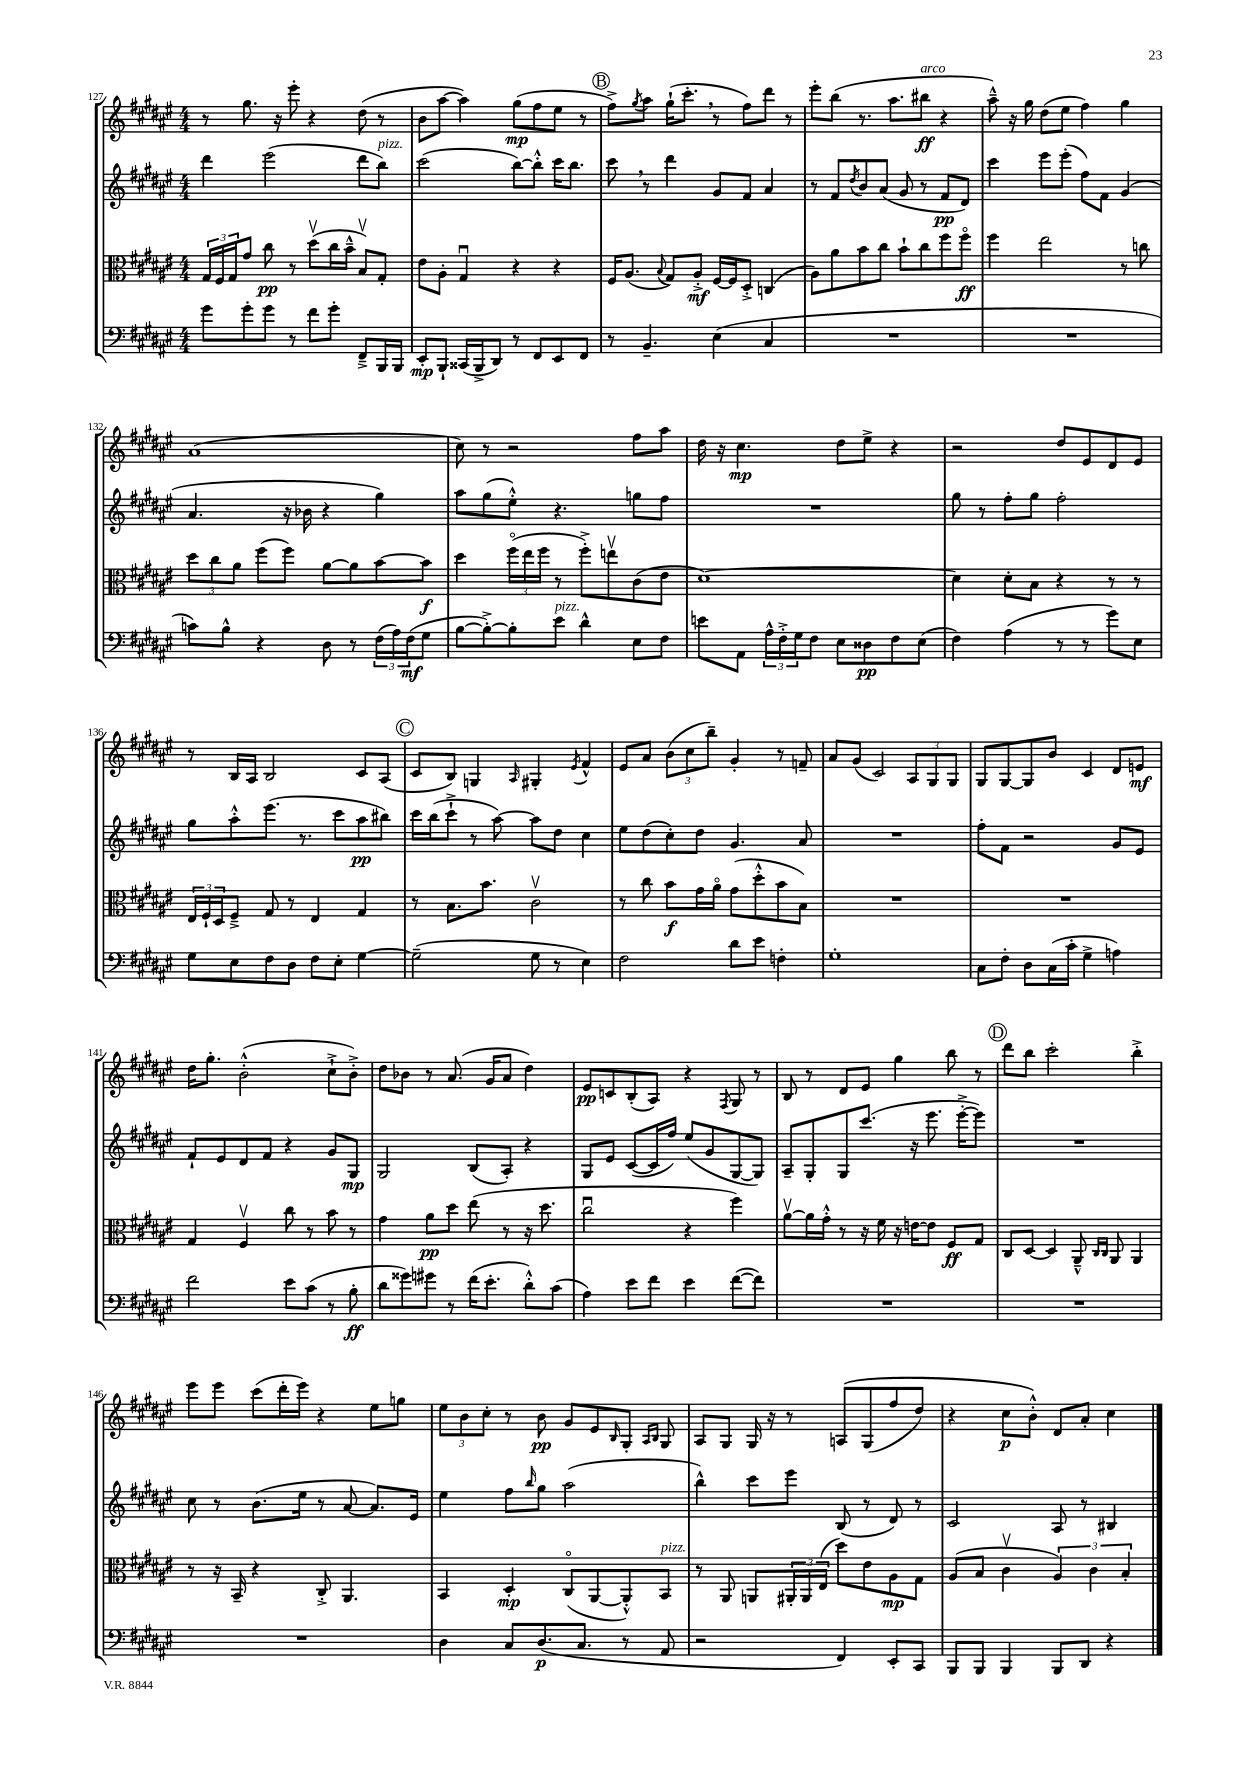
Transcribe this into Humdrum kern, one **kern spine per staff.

**kern	**kern	**kern	**kern
*staff4	*staff3	*staff2	*staff1
*clefF4	*clefC3	*clefG2	*clefG2
*k[f#c#g#d#a#e#]	*k[f#c#g#d#a#e#]	*k[f#c#g#d#a#e#]	*k[f#c#g#d#a#e#]
*M4/4	*M4/4	*M4/4	*M4/4
8g#\L	24G#/LL	4ddd#\	8r
.	24F#/	.	.
.	24G#/J	.	.
8g#'\	8g#/J	.	8.gg#\
8g#\J	8cc#\	(2eee#\	.
.	.	.	16r
8r	8r	.	8eee#'\
8f#\L	(8dd#v\L	.	4r
8g#'\J	16cc#\L	.	.
.	16b~^^\JJ	.	.
8FF#~^/L	8Bv/L)	8ddd#\L	(8dd#\
16BBB/L	8G#'/J	8bb\J)	8r
16BBB/JJ	.	.	.
=	=	=	=
8EE#'/L	8e#\L	(2ccc#\	8b\L
8BBB`/J	8A#'\J	.	[8aa#\J
(16CC##/LL	4G#u/	.	4aa#\])
16BBB^/J	.	.	.
8DD#/J)	.	.	.
8r	4r	[8bb\L)	(8gg#\L
8FF#/L	.	8bb'^^\]J	8ff#\
8EE#/	4r	16ccc#\LK	8ee#\J
.	.	8.bb\J	.
8FF#/J	.	.	8r
=	=	=	=
8r	16F#/LK	8ccc#\	8ff#^\L)
.	(8.A#/J	.	.
.	.	.	8qgg#/
4.BB~/	.	8r	8aa#\J
.	8qqB/	.	.
.	8G#/L)	4ddd#\	(16gg#`\LK
.	.	.	8.ccc#'\J
.	8A#'^/J	.	.
(4E#\	[16F#/LL	8g#/L	8r
.	16F#/]J	.	.
.	8D#'^/J	8f#/J	8ff#\L)
4C#/	(4C/	4a#/	8ddd#\J
.	.	.	8r
=	=	=	=
1r	8A#\L)	8r	8eee#'\L
.	8a#\	8f#/L	(8bb\J
.	.	8qdd#/	.
.	8b\	8b/	8.r
.	8cc#\J	(8a#/J	.
.	.	.	8.aa#\L
.	8b`\L	8g#/	.
.	8cc#\	8r	8bb#\J
.	8ff#\	8f#/L	4r
.	8ff#o\J	8d#/J)	.
=	=	=	=
1r	4ff#\	4ccc#\	8aa#~^^\)
.	.	.	16r
.	.	.	16gg#\
.	2ee#\	8eee#\L	(8dd#\L
.	.	(8eee#'\J	8ee#\J
.	.	8ff#\L)	4ff#\)
.	.	8f#\J	.
.	8r	(4g#/	4gg#\
.	8cc\	.	.
=	=	=	=
8c\L)	12dd#\L	4.a#/	(1a#
.	12cc#\	.	.
8B^^\J	.	.	.
.	12a#\J	.	.
4r	(8ff#\L	.	.
.	8ff#\J)	16r	.
.	.	16b-\	.
8D#\	[8a#\L	4r	.
8r	8a#\]	.	.
(24F#\LL	[8b\	4gg#\)	.
24A#\)	.	.	.
(24F#\J	.	.	.
8G#\J	8b\]J	.	.
=	=	=	=
[8B\L	4dd#\	8aa#\L	8cc#\)
8B'^\_)	.	(8gg#\	8r
8B'\]	(24ff#o\LL	8ee#'^^\J)	2r
.	24ee#\	.	.
.	24ff#\JJ	.	.
8e#\J	8r	4.r	.
4d#^^\	8ff#'^\L)	.	.
.	8eev\	.	.
8E#\L	(8c#\	8gg\L	8ff#\L
8F#\J	8e#\J	8ff#\J	8aa#\J
=	=	=	=
8e\L	[1d#)	1r	16dd#\
.	.	.	16r
8AA#\J	.	.	4.cc#\
24A#^^\LL	.	.	.
24F#'^\	.	.	.
24G#\J	.	.	.
8F#\J	.	.	.
8E#\L	.	.	8dd#\L
8D##\	.	.	8ee#^\J
8F#\	.	.	4r
(8E#\J	.	.	.
=	=	=	=
4F#\)	4d#\]	8gg#\	2r
.	.	8r	.
(4A#\	8d#'\L	8ff#'\L	.
.	8B\J	8gg#\J	.
8r	4r	2ff#'\	8dd#/L
8r	.	.	8e#/
8g#\L)	8r	.	8d#/
8E#\J	8r	.	8e#/J
=	=	=	=
8G#\L	24E#/LL	8gg#\L	8r
.	24F#`/	.	.
.	24D#/J	.	.
8E#\	8F#~^/J	8aa#'^^\	16B/LL
.	.	.	16A#/JJ
8F#\	8G#/	(8.eee#\J	2B/
8D#\J	8r	.	.
.	.	8.r	.
8F#\L	4E#/	.	.
8E#'\J	.	8ccc#\L	.
[4G#\	4G#/	8aa#\	8c#/L
.	.	8bb#\J)	(8A#/J
=	=	=	=
(2G#~\]	8r	16ccc#\LL	8c#/L
.	.	(16bb\J	.
.	8.B\L	8ccc#`^\J	8B/J)
.	.	8r	4G/
.	8.b\J	.	.
.	.	[8aa#\)	.
.	.	.	16qqA#/
8G#\	2c#v\	8aa#\]L	4G#'/
8r	.	8dd#\J	.
.	.	.	8qe#/
4E#\)	.	4cc#\	4f#^^/
=	=	=	=
2F#\	8r	8ee#\L	8e#/L
.	8cc#\	(8dd#\	8a#/J
.	8b\L	8cc#'\)	(12b\L
.	.	.	12cc#\
.	16g#\L	8dd#\J	.
.	.	.	12bb~\J)
.	16a#o\JJ	.	.
8d#\L	(8g#\L	4.g#/	4g#'/
8e#\J	8dd#'^^\	.	.
4F'\	8b\	.	8r
.	8B\J)	8a#/	8f~/
=	=	=	=
1G#'	1r	1r	8a#/L
.	.	.	(8g#/J
.	.	.	2c#/)
.	.	.	12A#/L
.	.	.	12G#/
.	.	.	12G#/J
=	=	=	=
8C#\L	1r	8ff#'\L	8G#/L
8F#'\J	.	8f#\J	[8G#/
8D#\L	.	2r	8G#/]
(16C#\L	.	.	8b/J
16c#'\JJ	.	.	.
4G#^\	.	.	4c#/
4A\)	.	8g#/L	8d#/L
.	.	8e#/J	8e/J
=	=	=	=
2f#\	4G#/	8f#`/L	16dd#\LK
.	.	.	8.gg#'\J
.	.	8e#/	.
.	4F#v/	8d#/	(2b'^^\
.	.	8f#/J	.
8e#\L	8cc#\	4r	.
(8c#\J	8r	.	.
8r	8b\	8g#/L	8cc#`^\L
8B'\	8r	8G#/J	8b'^\J)
=	=	=	=
8d#\L	4g#\	2G#/	8dd#\L
8g##\)	.	.	8b-\J
8g#\J	8a#\L	.	8r
8r	8dd#\J	.	(8.a#/
(16f#\LK	(8ee#\	(8B/L	.
8.e#'\J	.	.	16g#/LK
.	8r	8A#'/J)	8a#/J
8d#'^^\L)	16r	4r	4dd#\)
.	8.dd#\	.	.
(8c#\J	.	.	.
=	=	=	=
4A#\)	2cc#u\	8G#/L	8e#/L
.	.	8e#/J	8c/
8e#\L	.	([8c#/L	(8B'/
8f#\J	.	16c#/]L	8A#/J)
.	.	16ff#/JJ)	.
4e#\	4r	(8ee#/L	4r
.	.	8g#/	.
.	.	.	8qF#/
([8f#\L	4ff#\)	[8G#/	8G#/
8f#\]J)	.	8G#/]J)	8r
=	=	=	=
1r	[8a#v\L	8A#~/L	8B/
.	16a#\]L	8G#'/	8r
.	16g#'^^\JJ	.	.
.	8r	8G#/	8d#/L
.	16r	(8.ccc#/J	8e#/J
.	16f#\	.	.
.	16r	.	4gg#\
.	[16e\LK	16r	.
.	8e\]J	8.eee#\	.
.	8F#/L	.	8bb\
.	.	[16eee#'^\LK	.
.	8G#/J	8eee#\]J)	8r
=	=	=	=
1r	8C#/L	1r	8ddd#\L
.	[8D#/J	.	8bb\J
.	4D#/]	.	2ccc#'\
.	8AA#~^^/	.	.
.	16qqC#/LL	.	.
.	16qqC#/JJ	.	.
.	8AA#/	.	.
.	4AA#/	.	4bb'^\
=	=	=	=
1r	8r	8cc#\	8eee#\L
.	16r	8r	8eee#\J
.	16BB~/	.	.
.	4r	(8.b\L	(8ccc#\L
.	.	.	16ddd#'\L
.	.	16ee#\Jk	16eee#\JJ)
.	8C#'^/	8r	4r
.	4.AA#/	[8a#/	.
.	.	8.a#/]L)	8ee#\L
.	.	.	8gg\J
.	.	16e#/Jk	.
=	=	=	=
4D#\	4BB/	4ee#\	12ee#\L
.	.	.	12b\
.	.	.	12cc#'\J
8C#/L	4D#'/	8ff#\L	8r
.	.	16qqbb/	.
(8.D#/	.	8gg#\J	8b\
.	(8C#o/L	(2aa#\	8g#/L
8.C#/J	.	.	.
.	[8AA#/	.	8e#/
.	.	.	16qqB/
8r	8AA#'^^/])	.	8G#'/J
.	.	.	16qqA#/LL
.	.	.	16qqB/JJ
8AA#/	8BB/J	.	8G#/
=	=	=	=
2r	8r	4bb^^\)	8A#/L
.	8AA#/	.	8G#/J
.	8AA/L	8ccc#\L	16G#/
.	.	.	16r
.	24AA#'/L	8eee#\J	8r
.	24AA#/	.	.
.	(24E#/JJ	.	.
4FF#/)	8dd#\L)	(8B/	&(8A/L
.	8e#\	8r	(8G#/
8EE#'/L	8A#\	8d#/)	8ff#/
8CC#/J	8G#\J	8r	8dd#/J)
=	=	=	=
8BBB/L	(8A#/L	2c#/	4r
8BBB/J	8B/J	.	.
4BBB/	4c#v\	.	8cc#\L
.	.	.	8b'^^\J&)
8BBB/L	6A#/)	8A#/	8d#/L
8DD#/J	.	8r	8a#'/J
.	6c#\	.	.
4r	.	4B#/	4cc#\
.	6B'/	.	.
==	==	==	==
*-	*-	*-	*-
